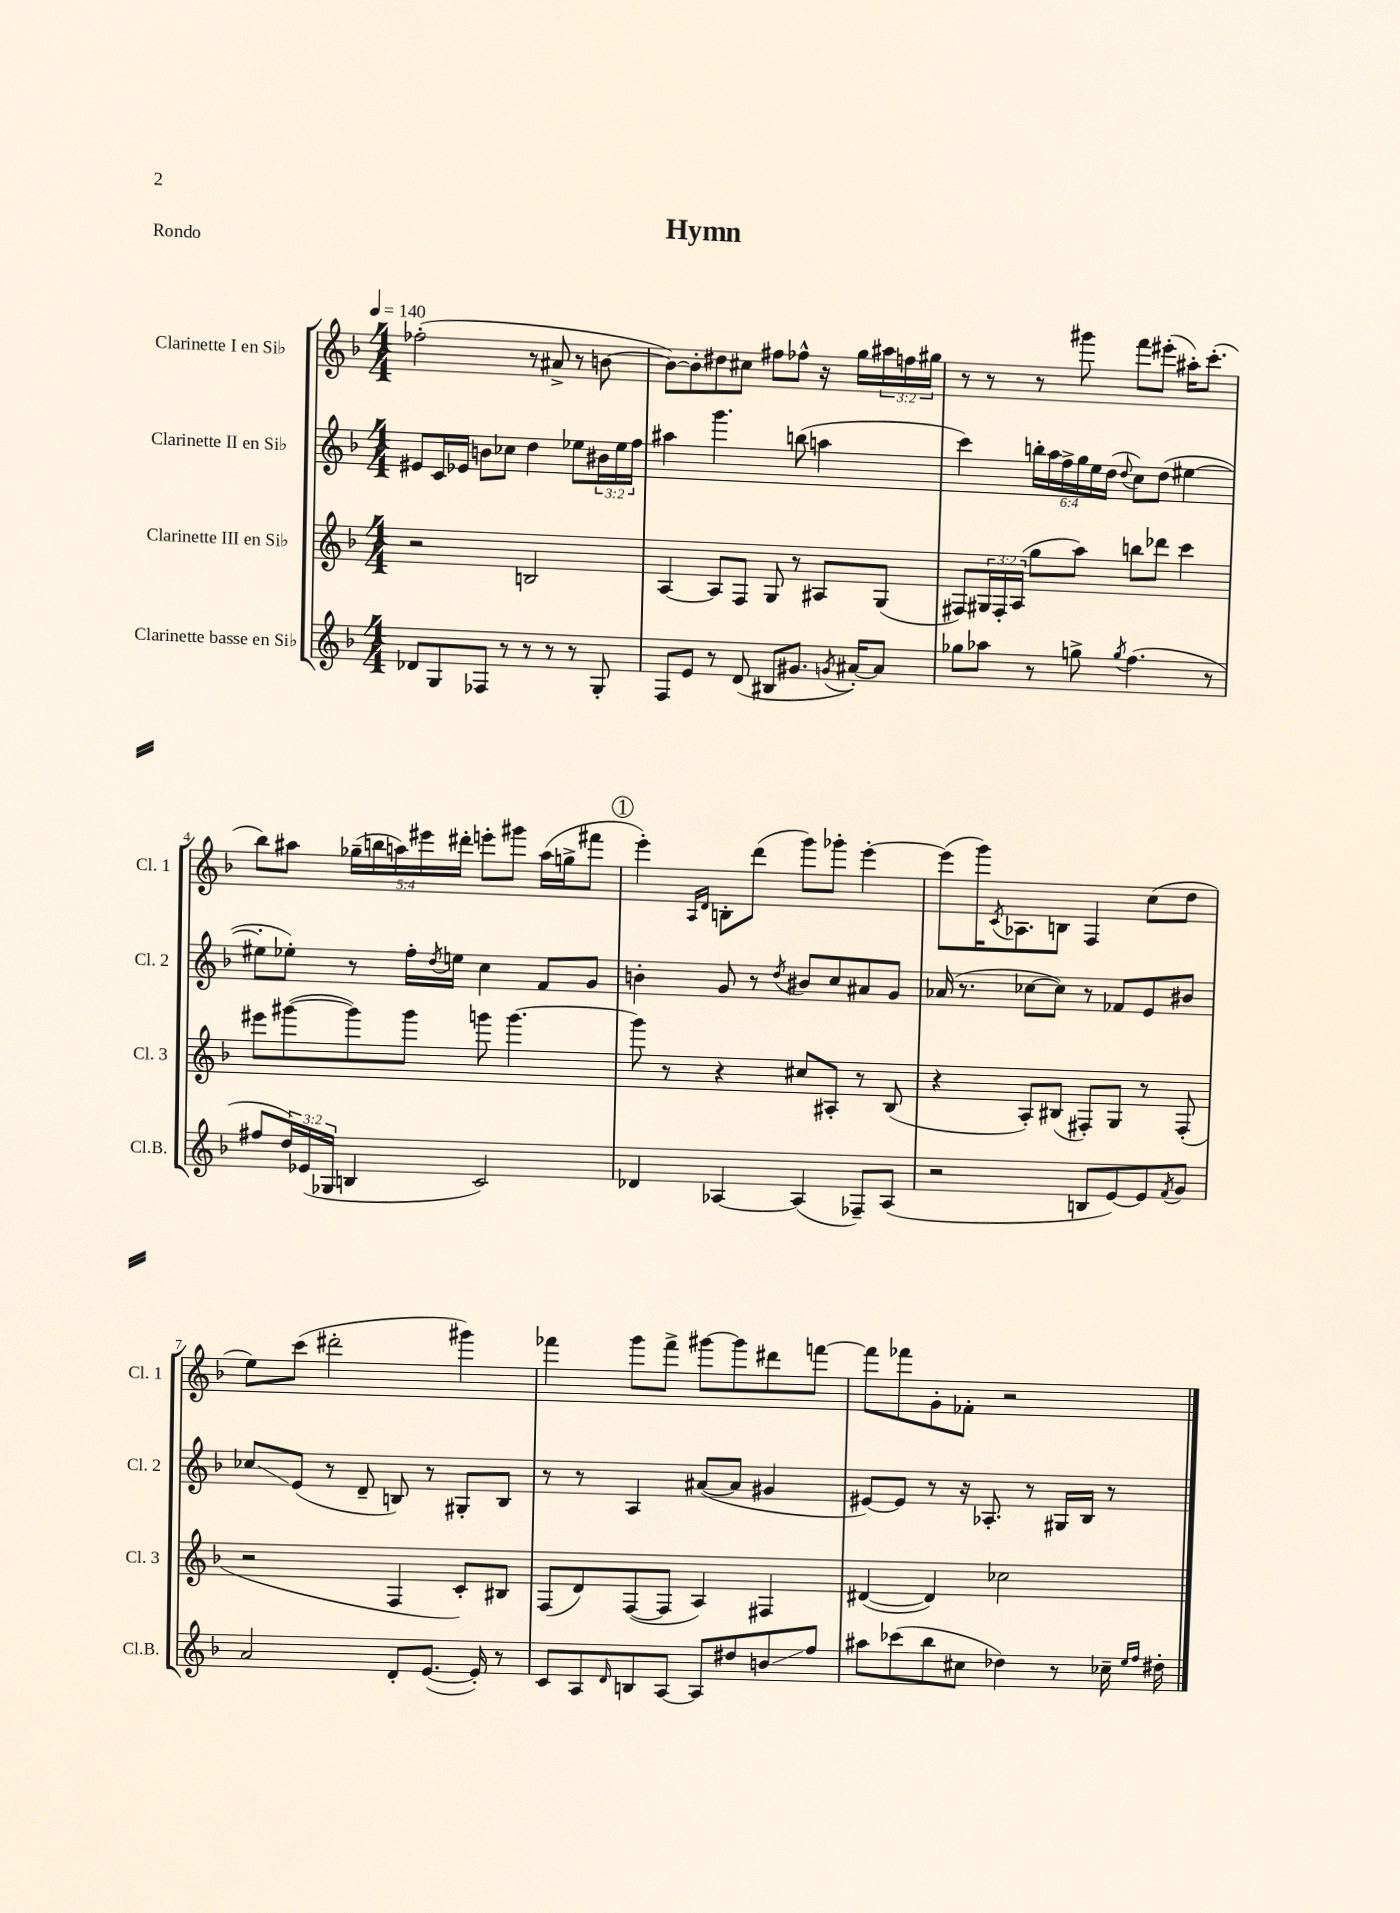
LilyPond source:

\header { title = "Hymn" piece = "Rondo" }
<<
\new StaffGroup <<
\new Staff = "s0" \with { instrumentName = "Clarinette I en Sib" shortInstrumentName = "Cl. 1" } {
    \clef treble \key f \major \numericTimeSignature \time 4/4 \override Staff.TupletNumber.text = #tuplet-number::calc-fraction-text \tempo 4 = 140
    fes''2-.( r8 ais'8-> r8 b'8~ |
    b'8~) b'8-. dis''8 cis''8 fis''8 fes''8-^ r16 g''16 \tuplet 3/2 { ais''16 f''16 gis''16 } |
    r8 r8 r8 gis'''8 f'''8 eis'''8-.( ais''16-.) c'''8.-.( |
    bes''8) ais''8 \tuplet 5/4 { ges''16--( b''16 a''16) eis'''16 dis'''16-. } e'''8-. gis'''8 a''16( g''16-> fis'''8 |
    \mark \markup { \circle "1" } e'''4-.) \grace { a16 d'16 } b8-. d'''8( g'''8) ges'''8-. e'''4~-. |
    e'''8( g'''16) \acciaccatura { c'8 } aes8. b8 f4 c''8( d''8 |
    e''8) c'''8( dis'''2-. gis'''4) |
    fes'''4 g'''8 fes'''8-> gis'''8~ gis'''8 dis'''8 f'''8~ |
    f'''8 fes'''8 g'8-. fes'8-. r2 \bar "|." |
}
\new Staff = "s1" \with { instrumentName = "Clarinette II en Sib" shortInstrumentName = "Cl. 2" } {
    \clef treble \key f \major \numericTimeSignature \time 4/4 \override Staff.TupletNumber.text = #tuplet-number::calc-fraction-text
    eis'8 c'16 ees'16 b'8 ces''8 d''4 ees''8 \tuplet 3/2 { bis'16 ees''16 f''16 } |
    ais''4 g'''4. b''8( a''4 |
    c'''4) \tuplet 6/4 { b''16-. a''16 f''16-> g''16 e''16 d''16( } \appoggiatura { d''8 } c''8) d''8( eis''4~ |
    eis''8-. ees''8-.) r8 f''16-. \acciaccatura { d''8 } e''16 c''4 f'8 g'8 |
    \mark \markup { \circle "1" } b'4-. g'8 r8 \acciaccatura { d''8 } bis'8 c''8 ais'8 g'8 |
    aes'16( r8. ces''8~ ces''8) r8 fes'8 e'8 bis'8 |
    ces''8\glissando e'8( r8 d'8-- b8) r8 gis8-. b8 |
    r8 r8 a4 ais'8~( ais'8 gis'4 |
    eis'8~) eis'8 r8 r16 aes8.-. r8 gis16 bes16 r8 \bar "|." |
}
\new Staff = "s2" \with { instrumentName = "Clarinette III en Sib" shortInstrumentName = "Cl. 3" } {
    \clef treble \key f \major \numericTimeSignature \time 4/4 \override Staff.TupletNumber.text = #tuplet-number::calc-fraction-text
    r2 b2 |
    a4~ a8 f8 g8 r8 ais8 g8( |
    fis8) \tuplet 3/2 { gis16 fis16-. a16( } g''8 a''8) b''8 des'''8 c'''4 |
    eis'''8 gis'''8~( gis'''8) gis'''8 g'''8 g'''4.~ |
    \mark \markup { \circle "1" } g'''8 r8 r4 cis''8 ais8-. r8 bes8( |
    r4 a8-.) bis8( fis8-.) g8 r8 fis8-.( |
    r2 f4 c'8-.) bis8 |
    f8( d'8) f8~( f8 a4) fis4 |
    dis'4~( dis'4) ces''2 \bar "|." |
}
\new Staff = "s3" \with { instrumentName = "Clarinette basse en Sib" shortInstrumentName = "Cl.B." } {
    \clef treble \key f \major \numericTimeSignature \time 4/4 \override Staff.TupletNumber.text = #tuplet-number::calc-fraction-text
    des'8 g8 fes8 r8 r8 r8 r8 g8-. |
    f8 e'8 r8 d'8( bis8 gis'8. \acciaccatura { g'8 } ais'16~-.) ais'8 |
    ges''8 aes''8 r8 g''8-> \acciaccatura { g''8 } f''4.( r8 |
    fis''8 \tuplet 3/2 { d''16) ees'16( ges16 } b4 c'2) |
    \mark \markup { \circle "1" } des'4 aes4~ aes4( fes8--) aes8( |
    r2 b8 e'8~) e'8 \acciaccatura { f'8 } g'8 |
    a'2 d'8-. e'8.~( e'16-.) r8 |
    c'8 a8 \grace { d'16 } b8 a8~ a8 dis''8 b'8\glissando f''8 |
    ais''8 ces'''8( bes''8 cis''8 des''4) r8 ces''16-- \grace { e''16 f''16 } dis''16-. \bar "|." |
}
>>
>>
